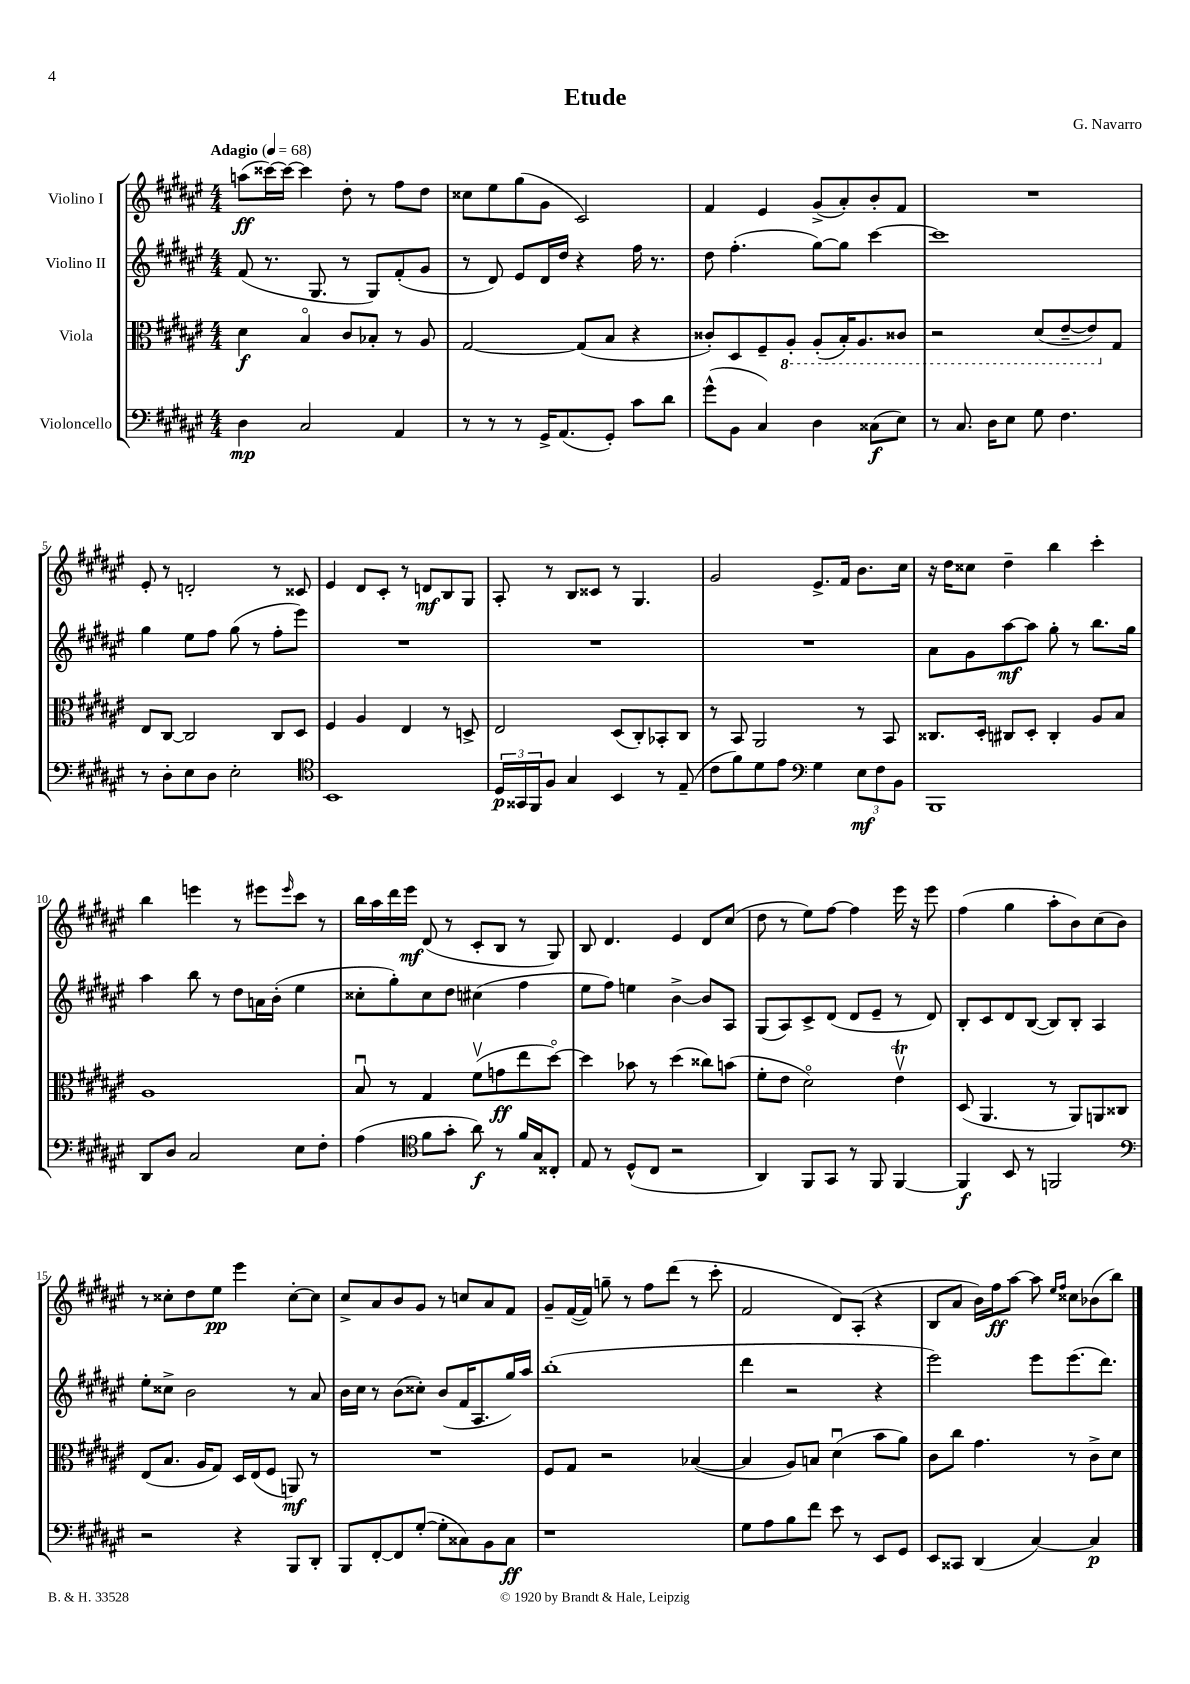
\header { title = "Etude" composer = "G. Navarro" }
<<
\new StaffGroup <<
\new Staff = "s0" \with { instrumentName = "Violino I" } {
    \clef treble \key fis \major \numericTimeSignature \time 4/4 \tempo "Adagio" 4 = 68
    a''8\ff( cisis'''16~) cisis'''16~ cisis'''4 dis''8-. r8 fis''8 dis''8 |
    cisis''8 eis''8 gis''8( gis'8 cis'2) |
    fis'4 eis'4 gis'8->( ais'8-.) b'8-. fis'8 |
    R1 |
    eis'8-. r8 d'2-. r8 cisis'8 |
    eis'4 dis'8 cis'8-. r8 d'8\mf b8 gis8 |
    ais8-. r8 b8 cisis'8 r8 gis4. |
    gis'2 eis'8.-> fis'16 b'8. cis''16 |
    r16 dis''16 cisis''8 dis''4-- b''4 cis'''4-. |
    b''4 e'''4 r8 eis'''8 \grace { eis'''16 } cis'''8 r8 |
    b''16 ais''16 dis'''16 eis'''16\mf dis'8( r8 cis'8-. b8 r8 gis8) |
    b8 dis'4. eis'4 dis'8 cis''8( |
    dis''8 r8 eis''8) fis''8~ fis''4 eis'''16 r16 eis'''8 |
    fis''4( gis''4 ais''8-. b'8) cis''8( b'8) |
    r8 cisis''8-. dis''8 eis''8\pp eis'''4 cisis''8~-. cisis''8 |
    cis''8-> ais'8 b'8 gis'8 r8 c''8 ais'8 fis'8 |
    gis'8-- fis'16~( fis'16) g''8-- r8 fis''8 dis'''8( r8 cis'''8-. |
    fis'2 dis'8) ais8-.( r4 |
    b8 ais'8 b'16) fis''16\ff ais''8~ ais''8 \grace { eis''16 fis''16 } cisis''8 bes'8( b''8) \bar "|." |
}
\new Staff = "s1" \with { instrumentName = "Violino II" } {
    \clef treble \key fis \major \numericTimeSignature \time 4/4
    fis'8( r8. gis8. r8 gis8) fis'8-.( gis'8 |
    r8 dis'8) eis'8 dis'16 dis''16 r4 fis''16 r8. |
    dis''8 fis''4.-.( gis''8~) gis''8 cis'''4~ |
    cis'''1 |
    gis''4 eis''8 fis''8 gis''8( r8 fis''8-. eis'''8) |
    R1 |
    R1 |
    R1 |
    ais'8 gis'8 ais''8~\mf ais''8 gis''8-. r8 b''8. gis''16 |
    ais''4 b''8 r8 dis''8 a'16 b'16-.( eis''4 |
    cisis''8-. gis''8-.) cisis''8 dis''8 cis''4( fis''4 |
    eis''8 fis''8) e''4 b'4~-> b'8 ais8 |
    gis8( ais8) cis'8-> dis'8( dis'8 eis'8-- r8 dis'8) |
    b8-. cis'8 dis'8 b8~( b8) b8-. ais4 |
    eis''8-. cisis''8-> b'2 r8 ais'8 |
    b'16 cis''16 r8 b'8( cisis''8-.) b'8( fis'16 ais8. gis''16) ais''16 |
    b''1-.( |
    dis'''4 r2 r4 |
    eis'''2) eis'''8 eis'''8.( dis'''8.) \bar "|." |
}
\new Staff = "s2" \with { instrumentName = "Viola" } {
    \clef alto \key fis \major \numericTimeSignature \time 4/4
    dis'4\f b4\flageolet cis'8 bes8-. r8 ais8 |
    gis2~ gis8( b8 r4 |
    cisis'8-.) dis8 fis8-- \ottava #-1 ais,8-. ais,8-.( b,16-.) ais,8. cisis8 |
    r2 dis8( eis8~-- eis8) \ottava #0 gis8 |
    eis8 cis8~ cis2 cis8 dis8 |
    fis4 ais4 eis4 r8 d8-> |
    eis2 dis8( cis8-.) bes,8-. cis8 |
    r8 b,8 ais,2 r8 b,8 |
    cisis8. dis16-. cis8 dis8-. cis4-. ais8 b8 |
    ais1 |
    b8\downbow r8 gis4 fis'8\upbow( g'8\ff eis''8 dis''8~\flageolet) |
    dis''4 bes'8 r8 dis''4( cisis''8) b'8( |
    fis'8-. eis'8 dis'2\flageolet) eis'4\upbow\trill |
    dis8( ais,4. r8 ais,8) a,8 cisis8 |
    eis8( b8. ais16 gis8) dis16 eis16( fis8 a,8\mf) r8 |
    R1 |
    fis8 gis8 r2 bes4~( |
    bes4 ais8) b8 dis'4\downbow( b'8 ais'8) |
    cis'8 cis''8 gis'4. r8 cis'8-> dis'8 \bar "|." |
}
\new Staff = "s3" \with { instrumentName = "Violoncello" } {
    \clef bass \key fis \major \numericTimeSignature \time 4/4
    dis4\mp cis2 ais,4 |
    r8 r8 r8 gis,16-> ais,8.( gis,8-.) cis'8 dis'8 |
    gis'8-^( b,8 cis4) dis4 cisis8\f( eis8) |
    r8 cis8. dis16 eis8 gis8 fis4. |
    r8 dis8-. eis8 dis8 eis2-. |
    \clef tenor b,1 |
    \tuplet 3/2 { dis16\p gisis,16 fis,16 } fis8 gis4 b,4 r8 eis8--( |
    cis'8 fis'8) dis'8 eis'8 \clef bass gis4 \tuplet 3/2 { eis8\mf fis8 b,8 } |
    b,,1 |
    dis,8 dis8 cis2 eis8 fis8-. |
    ais4( \clef tenor fis'8 gis'8-. ais'8\f) r8 fis'16 gis16 cisis8-. |
    eis8 r8 dis8-^( cis8 r2 |
    ais,4) fis,8 gis,8 r8 fis,8 fis,4~ |
    fis,4\f b,8 r8 f,2 |
    \clef bass r2 r4 b,,8 dis,8-. |
    b,,8 fis,8~-. fis,8 gis8~-.( gis8-. cisis8) b,8 cisis8\ff |
    r1 |
    gis8 ais8 b8 fis'8 eis'8 r8 eis,8 gis,8 |
    eis,8 cisis,8 dis,4( cis4~) cis4\p \bar "|." |
}
>>
>>
